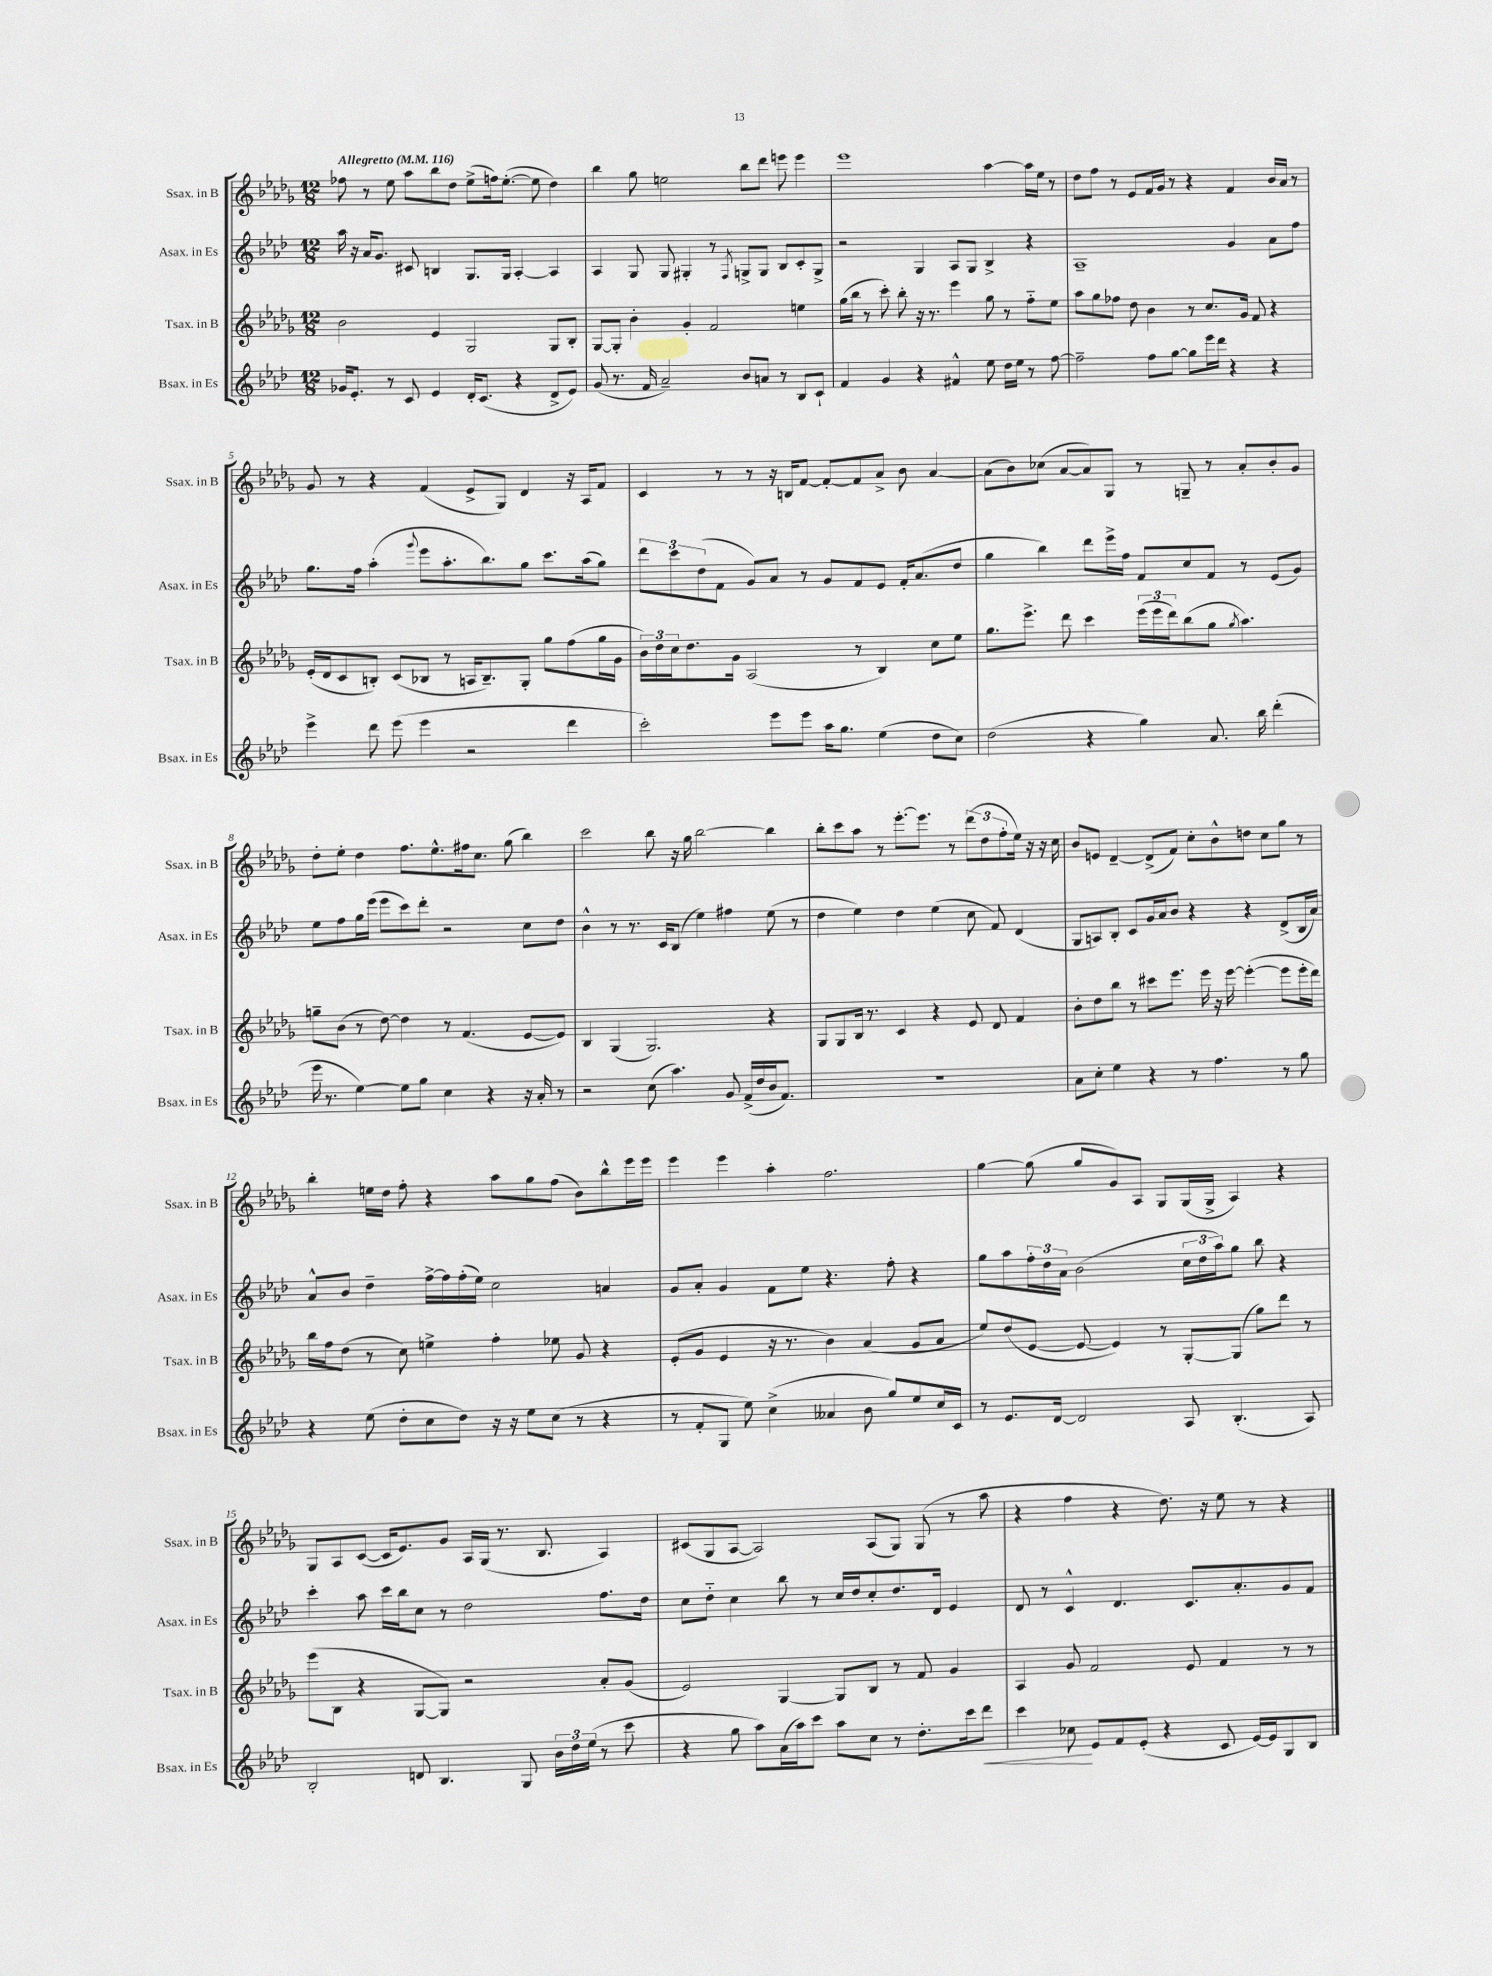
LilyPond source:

<<
\new StaffGroup <<
\new Staff = "s0" \with { instrumentName = "Ssax. in B" shortInstrumentName = "Ssax. in B" } {
    \clef treble \key des \major \numericTimeSignature \time 12/8 \tempo "Allegretto" 4 = 116
    fes''8 r8 ees''8 aes''8 bes''8 des''8 ees''8->( f''16) ees''8.~-.( ees''8 des''4) |
    bes''4 ges''8 e''2 bes''8 des'''8 e'''8 e'''4 |
    ees'''1 aes''4~ aes''16 ees''16 r8 |
    des''8 f''8 r8 ees'8 f'16 ges'16 r8 r4 f'4 bes'16 aes'16 r8 |
    ges'8 r8 r4 f'4( ees'8-> ges8) des'4 r16 aes16 f'8 |
    c'4 r8 r8 r16 b16 f'8~ f'8~-. f'8 aes'8-> bes'8 aes'4~ |
    aes'8( bes'8) ces''8( aes'8~ aes'8) ges8 r8 g8-- r8 aes'8-. bes'8-. ges'8 |
    des''8-. ees''8-. des''4 f''8. ees''8.-^ fis''16 c''8. ges''8( bes''4) |
    c'''2 bes''8 r16 ges''16 bes''2~ bes''4 |
    bes''8-. c'''8 aes''8 r8 ees'''8.~-. ees'''8. r8 \tuplet 3/2 { des'''8( des''8 f''8-. } ees''16) r16 r16 c''16 |
    bes'8 e'8 des'4~-- des'8->( f'8) c''8-. bes'8-^ d''8 c''8 ges''8 r8 |
    bes''4-. e''16 des''16 f''8-. r4 aes''8 ges''8 f''8( bes'8) bes''8-^ ees'''16 ees'''16 |
    ees'''4 ees'''4 aes''4-. f''2. |
    ges''4~ ges''8( ges''8 ges'8) aes8 ges8 ges16( ges16-> aes4) r4 |
    ges8 aes8 c'8~( c'16 ees'8.) ges'8 aes16 ges16( r8. bes8. aes4) |
    cis'8( ges8 aes8~ aes2) aes8( ges8) ges8( r8 aes''8 |
    r4 f''4 r4 des''8.) r16 ees''8 r8 r4 \bar "|." |
}
\new Staff = "s1" \with { instrumentName = "Asax. in Es" shortInstrumentName = "Asax. in Es" } {
    \clef treble \key aes \major \numericTimeSignature \time 12/8
    aes''16 r16 aes'16 g'8. cis'8 b4 g8. g16 aes4~-. aes4 |
    aes4 g8 g8 gis4-. r8 \acciaccatura { f8 } g8-> g8 bes8 c'8-. g8-> |
    r2 g4 aes8 g8 bes4-> r4 |
    aes1-- g'4 aes'8 f''8 |
    g''8. f''16 aes''4-.( \appoggiatura { g'''8 } ees'''8 aes''8.-. bes''8.) g''8 c'''8. aes''16( g''8) |
    \tuplet 3/2 { des'''8 c'''8 des''8( } f'8 g'8) aes'8 r8 g'8 f'8 ees'8 f'16-. aes'8.( des''8 |
    g''4 bes''4) des'''8 ees'''16-> f''16 f'8 c''8 f'8 r8 ees'8( g'8) |
    ees''8 f''8 g''16 ees'''16( ees'''8 c'''8) des'''8-. r2 c''8 des''8 |
    bes'4-^ r8 r8. c'16 bes8( ees''4) fis''4 ees''8( r8 |
    des''4 ees''4) des''4 ees''4( c''8 f'8) des'4( |
    g8 a8) bes8-. c'8 g'16 aes'16 bes'8 r4 r4 des'8->( bes16 aes'16) |
    aes'8-^ bes'8 des''4-- f''16~-> f''16 f''16-.( ees''16) c''2 a'4 |
    g'8 aes'8-. g'4 f'8 ees''8 r4. f''8-. r4 |
    g''8 aes''8 \tuplet 3/2 { f''16-. des''16 aes'16 } bes'2( \tuplet 3/2 { c''16 des''16 aes''16) } g''8 bes''8 r4 |
    c'''4-. aes''8 c'''16 bes''16 c''8 r8 des''2 f''8. des''16 |
    c''8 des''8-_ c''4 bes''8 r8 c''16 des''16 c''8-. des''8. des'16 ees'4 |
    des'8 r8 c'4-^ des'4. c'8. aes'8.-. g'8 f'8 \bar "|." |
}
\new Staff = "s2" \with { instrumentName = "Tsax. in B" shortInstrumentName = "Tsax. in B" } {
    \clef treble \key des \major \numericTimeSignature \time 12/8
    bes'2 ees'4 ges2 ges8 bes8-. |
    ges8~ ges8-. bes'4-. ges'4-. f'2 e''4 |
    ges''16( bes''16 r8 c'''8-.) bes''8-. r16 r8. ees'''4 ges''8 r8 f''8-_ ees''8 |
    aes''8 ges''8 fes''8 des''8 bes'4 r8 c''8. ges'16 f'8 r4 |
    ees'16-.( des'16 c'8 b8-.) c'8( bes8 r8 a16 bes8.--) ges8-. ges''8 f''8( ges''16 ges'16 |
    \tuplet 3/2 { bes'16) des''16 c''16 } des''8. ges'16 aes2( r8 bes4) c''8 ees''8 |
    ges''8. ees'''8.-> des'''8 c'''4 \tuplet 3/2 { ees'''16( ees'''16 des'''16) } bes''8( ges''8 \acciaccatura { ges''8 } aes''4.) |
    g''8-- bes'8( r8 des''8~) des''4 r8 f'4.( ees'8~ ees'8) |
    bes4 ges4( ges2.) r4 |
    ges8 ges8 bes16 r8. c'4 r4 ees'8 des'8 f'4 |
    bes'8-. des''8 bes''8 r8 cis'''8 ees'''8. ees'''16 r16 ees'''16~ ees'''4~-.( ees'''8 ees'''16-. des'''16) |
    bes''16 f''16 des''8( r8 c''8) e''4-> f''4-. ees''8 ges'8 r4 |
    ees'8-.( ges'8 ees'4 r16 r8. bes'4) aes'4( ges'8 aes'8 |
    ees''8) des''8( ees'8~ ees'8~ ees'4) r8 ges8~-. ges8( ges''8) des'''8 r8 |
    ees'''8( bes8 r4 ges8~ ges8) r2 aes'8-. ges'8( |
    ees'2) ges4~ ges8 bes8 r8 f'8 ges'4 |
    aes4 ges'8 f'2 ees'8 f'4 r8 r8 \bar "|." |
}
\new Staff = "s3" \with { instrumentName = "Bsax. in Es" shortInstrumentName = "Bsax. in Es" } {
    \clef treble \key aes \major \numericTimeSignature \time 12/8
    ges'16 ees'8.-. r8 c'8 ees'4 des'16-. c'8.( r4 des'8-> ees'8) |
    g'8( r8. f'16 aes'2--) bes'8 a'8 r8 bes8 c'8-! |
    f'4 g'4 r4 fis'4-^ ees''8 des''16 ees''16 r8 f''8~ |
    f''2-- f''8 g''8~ g''8 ees'''16 des'''16 r4 r4 |
    ees'''4-> des'''8 ees'''8( ees'''4 r2 des'''4 |
    c'''2-.) ees'''8 ees'''8 aes''16 g''8. ees''4( des''8 c''8) |
    des''2( r4 g''4) aes'8. bes''16 des'''4-.( |
    ees'''16 r8. ees''4~) ees''8 g''8 c''4 r4 r16 aes'16-. r8 |
    r2 c''8( aes''4.) g'8 f'16->( des''16 bes'16 f'8.) |
    R1. |
    aes'8 c''8-. ees''4 r4 r8 f''4. r8 g''8 |
    r4 ees''8( des''8-. c''8 des''8) r16 r16 ees''8 c''8( r8 r4 |
    r8 f'8-. g8 ees''8) c''4->( aeses'4 bes'8 g''8) ees''8 c''16 c'16 |
    r8 ees'8. des'16~ des'2 aes8 bes4.-.( aes8) |
    bes2-. d'8 bes4. g8 \tuplet 3/2 { bes'16 des''16 ees''16( } r8 c'''8 |
    r4 g''8 aes''8) aes'16( aes''16) c'''8 aes''8 c''8 r8 des''8.-. c'''16 des'''8\< |
    c'''4 ces''8\! ees'8 f'8 ees'8-.( r4 c'8 ees'16~) ees'16 g8 bes8 \bar "|." |
}
>>
>>
